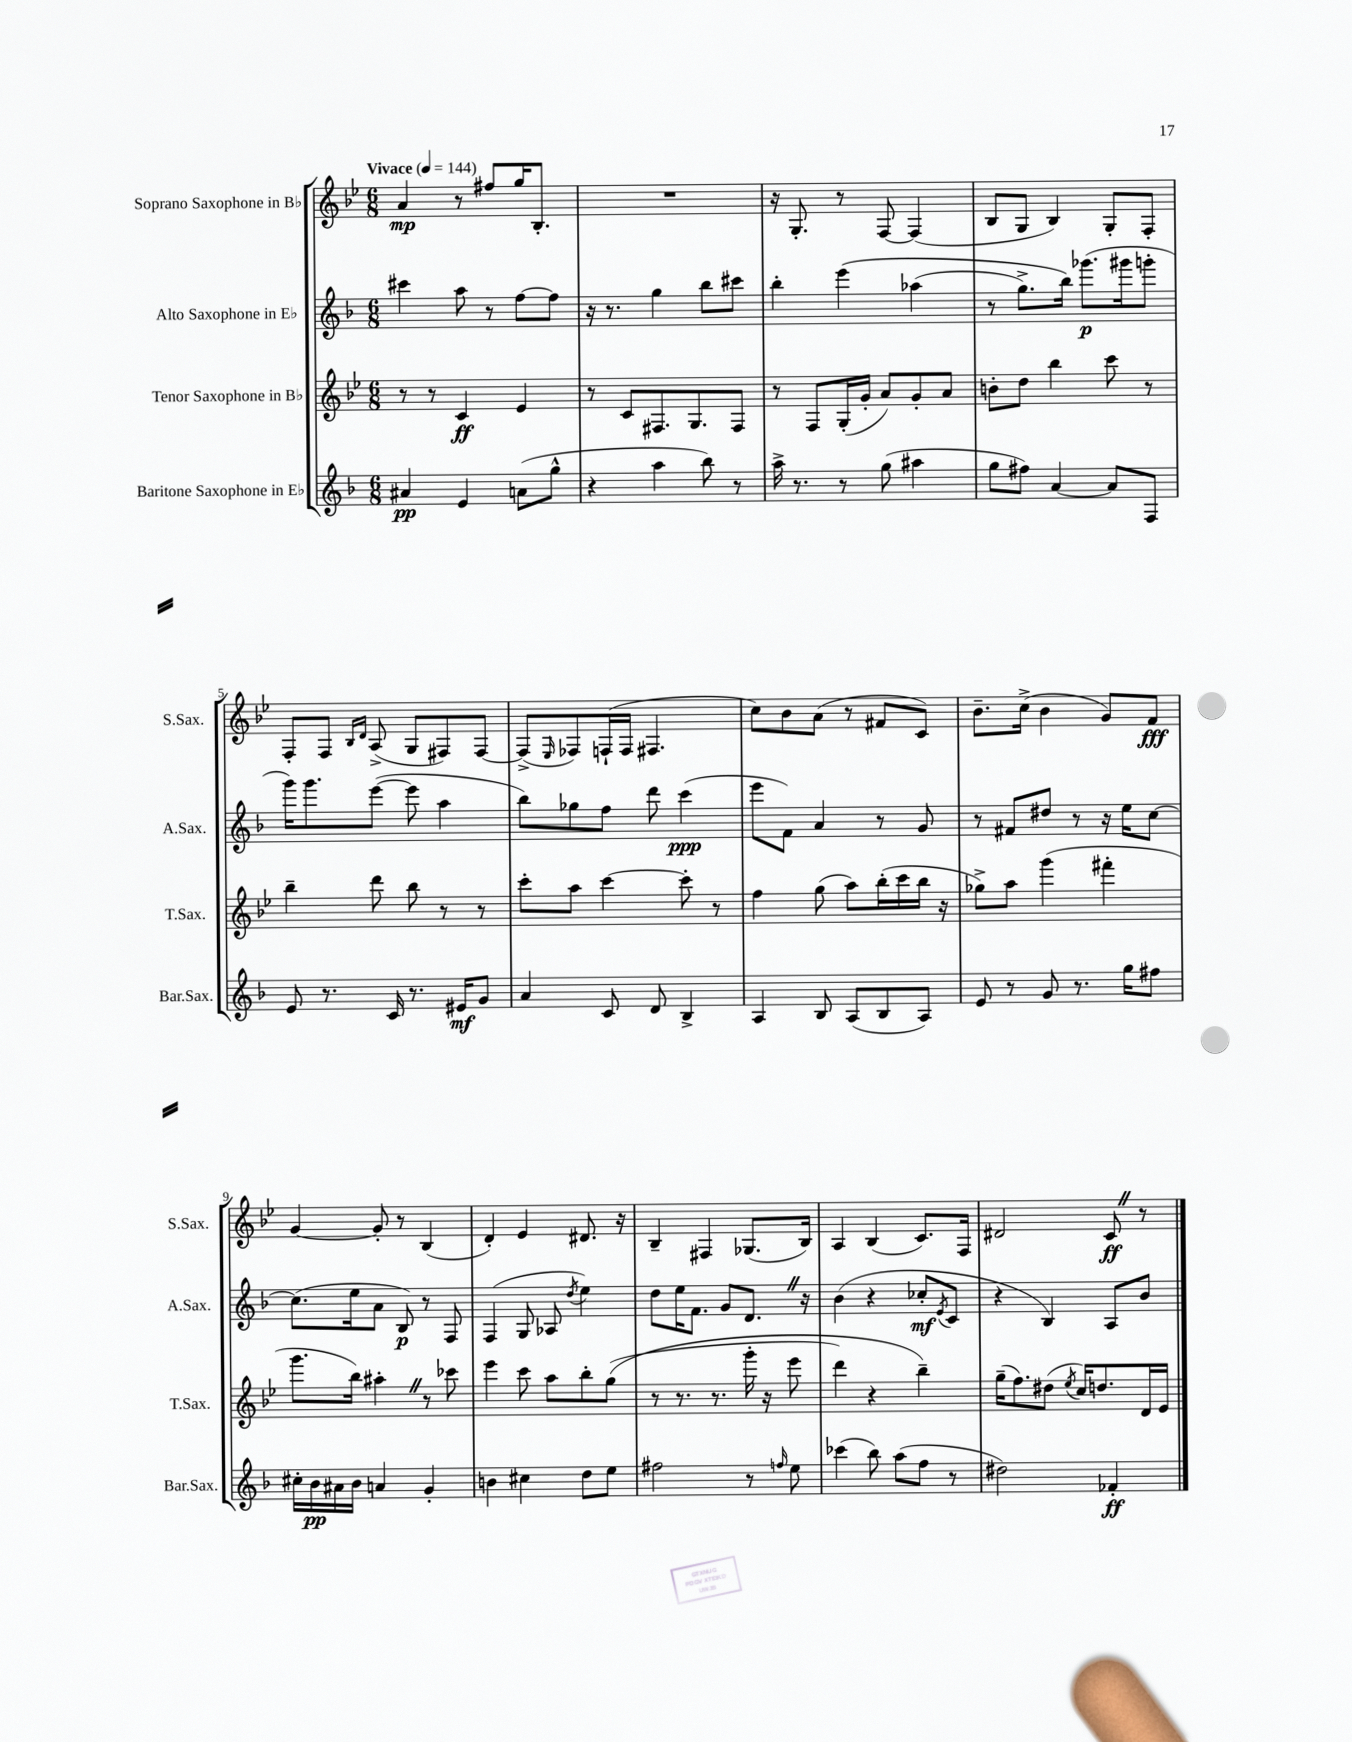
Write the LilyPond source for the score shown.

<<
\new StaffGroup <<
\new Staff = "s0" \with { instrumentName = "Soprano Saxophone in Bb" shortInstrumentName = "S.Sax." } {
    \clef treble \key bes \major \numericTimeSignature \time 6/8 \tempo "Vivace" 4 = 144
    a'4\mp r8 fis''8 g''16 bes8.-. |
    R2. |
    r16 g8.-. r8 f8~ f4( |
    bes8 g8 bes4) g8-. f8-. |
    f8-. f8 \grace { bes16 d'16 } a8->( g8 fis8) fis8~ |
    fis8->( \grace { ees16 } fes8) f16-!( f16 fis4. |
    c''8) bes'8 a'8( r8 fis'8 c'8) |
    bes'8.-- c''16->( bes'4 g'8) f'8\fff |
    g'4~ g'8-. r8 bes4( |
    d'4-.) ees'4 dis'8. r16 |
    bes4-- fis4 ges8.( bes16) |
    a4 bes4( c'8.) f16 |
    dis'2 c'8\ff \once \override BreathingSign.text = \markup { \musicglyph "scripts.caesura.straight" } \breathe r8 \bar "|." |
}
\new Staff = "s1" \with { instrumentName = "Alto Saxophone in Eb" shortInstrumentName = "A.Sax." } {
    \clef treble \key f \major \numericTimeSignature \time 6/8
    cis'''4 a''8 r8 f''8~ f''8 |
    r16 r8. g''4 bes''8 cis'''8 |
    bes''4-. e'''4\( aes''4( |
    r8 g''8.->) bes''16\) ges'''8.\p( gis'''16 g'''8-. |
    g'''16) g'''8. e'''8~( e'''8 a''4 |
    bes''8) ges''8 f''8 d'''8 c'''4\ppp( |
    e'''8 f'8) a'4 r8 g'8 |
    r8 fis'8 dis''8 r8 r16 e''16 c''8~ |
    c''8.( e''16 a'8 bes8\p) r8 f8 |
    f4( g8 aes8 \acciaccatura { d''8 } e''4) |
    d''8 e''16 f'8. g'8 d'8. \once \override BreathingSign.text = \markup { \musicglyph "scripts.caesura.straight" } \breathe r16 |
    bes'4( r4 ces''8-.\mf \acciaccatura { e'8 } c'8 |
    r4 bes4) a8 bes'8 \bar "|." |
}
\new Staff = "s2" \with { instrumentName = "Tenor Saxophone in Bb" shortInstrumentName = "T.Sax." } {
    \clef treble \key bes \major \numericTimeSignature \time 6/8
    r8 r8 c'4\ff ees'4 |
    r8 c'8 fis8. g8. fis8 |
    r8 f8 g16-.( g'16-. a'8) g'8-. a'8 |
    b'8-. d''8 bes''4 c'''8 r8 |
    bes''4-- d'''8 bes''8 r8 r8 |
    c'''8-. a''8 c'''4~ c'''8-. r8 |
    f''4 g''8( a''8) bes''16-.( c'''16 bes''16 r16 |
    ges''8->) a''8 g'''4( fis'''4-. |
    g'''8. bes''16) ais''4-. \once \override BreathingSign.text = \markup { \musicglyph "scripts.caesura.straight" } \breathe r8 ces'''8 |
    ees'''4 c'''8 a''8 bes''8-. g''8(\( |
    r8 r8. r8. g'''16-. r16 ees'''8 |
    d'''4) r4 bes''4--\) |
    g''16--( f''8.) dis''8( \acciaccatura { ees''8 } c''16) d''8. d'16 ees'16 \bar "|." |
}
\new Staff = "s3" \with { instrumentName = "Baritone Saxophone in Eb" shortInstrumentName = "Bar.Sax." } {
    \clef treble \key f \major \numericTimeSignature \time 6/8
    ais'4\pp e'4 a'8( g''8-^ |
    r4 a''4 bes''8) r8 |
    a''16-> r8. r8 g''8( ais''4 |
    g''8 fis''8) a'4~ a'8 f8 |
    e'8 r8. c'16 r8. eis'16\mf g'8 |
    a'4 c'8 d'8 bes4-> |
    a4 bes8 a8( bes8 a8) |
    e'8 r8 g'8 r8. g''16 fis''8 |
    cis''16-. bes'16\pp ais'16 bes'16 a'4 g'4-. |
    b'4 cis''4 d''8 e''8 |
    fis''2 r8 \grace { f''16 } e''8 |
    ces'''4( bes''8) a''8( f''8 r8 |
    dis''2) fes'4-.\ff \bar "|." |
}
>>
>>
